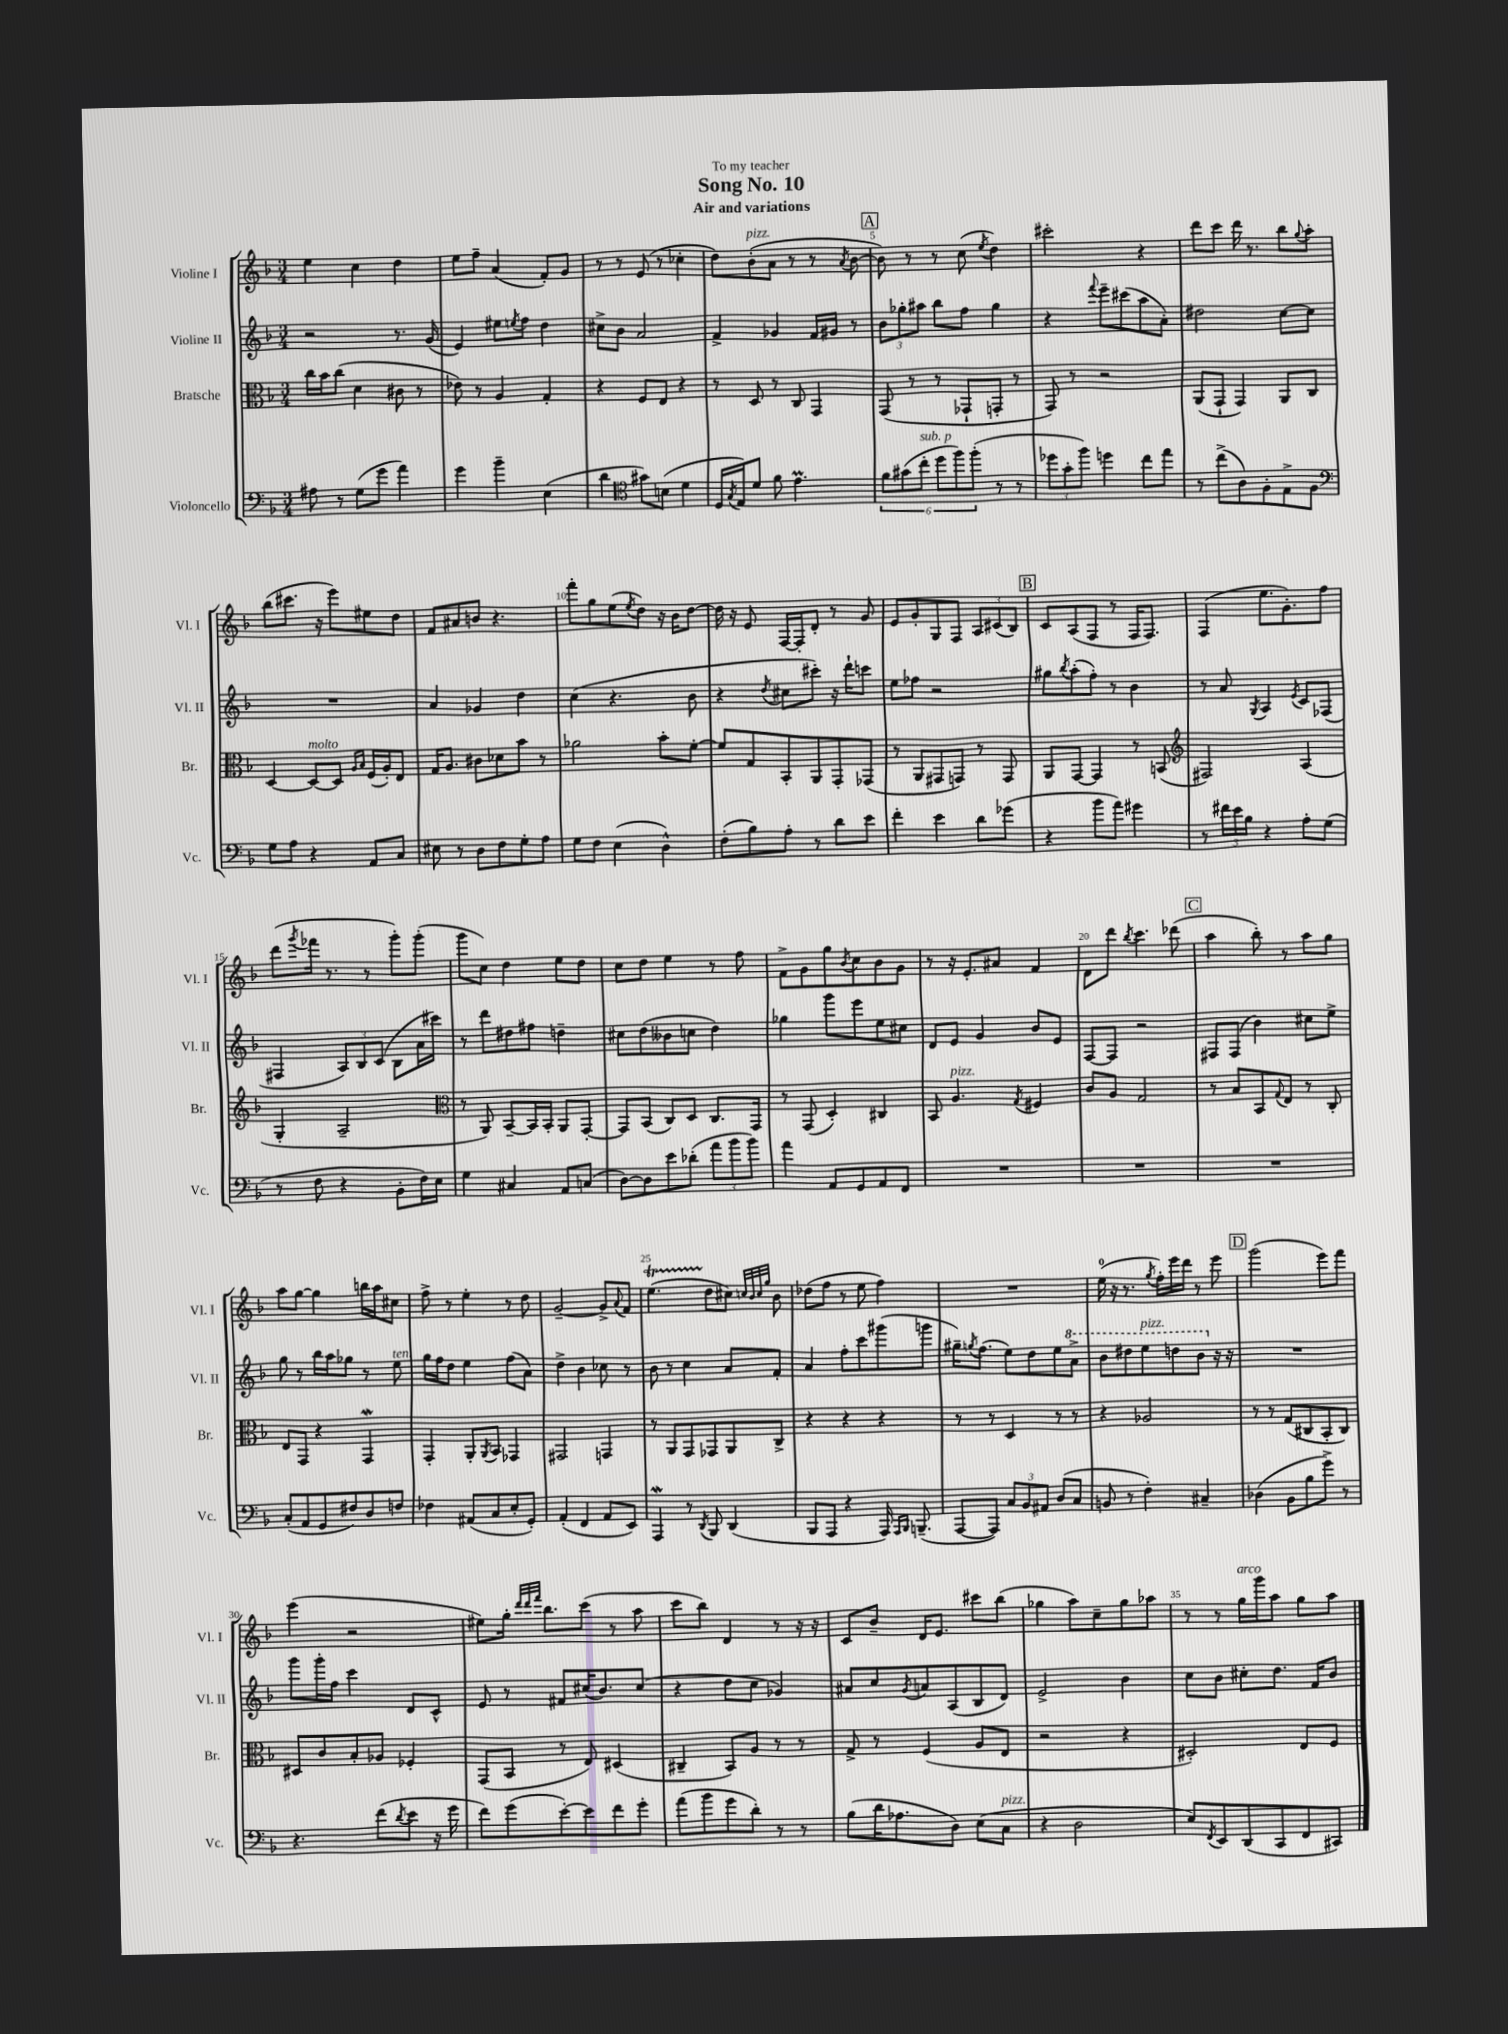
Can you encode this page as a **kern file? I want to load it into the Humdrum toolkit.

**kern	**kern	**kern	**kern
*part4	*part3	*part2	*part1
*staff4	*staff3	*staff2	*staff1
*I"Violoncello	*I"Bratsche	*I"Violine II	*I"Violine I
*I'Vc.	*I'Br.	*I'Vl. II	*I'Vl. I
*clefF4	*clefC3	*clefG2	*clefG2
*k[b-]	*k[b-]	*k[b-]	*k[b-]
*M3/4	*M3/4	*M3/4	*M3/4
=1	=1	=1	=1
8A#X\	16cc\LL	2r	4ee\
.	16b-\J	.	.
8r	(8cc\J	.	.
(8G\L	4d\	.	4cc\
8g\J	.	.	.
4a\)	8c#X\	8.r	4dd\
.	8r	.	.
.	.	(16g/	.
=2	=2	=2	=2
4g\	8e-X\)	4e/)	8ee\L
.	8r	.	8ff~\J
4b-~\	4A/	8ee#X\L	(4a/
.	.	8qeen/	.
.	.	8ff\J	.
(4E\	4G'/	4dd\	8f'/L)
.	.	.	8g/J
=3	=3	=3	=3
4d\	4r	8cc#X^\L	8r
.	.	8b-\J	8r
*clefC4	*	*	*
8g#X\L)	8F/L	2a/	(8e/
(8Bn\J	8E/J	.	8r
4d\	4r	.	4cc-X'\
=4	=4	=4	=4
16D/LL	8r	4f^/	8dd\L)
8qG/	.	.	.
16E/J)	.	.	.
!	!	!	!LO:TX:a:i:t=pizz.
8d/J	8D/	.	(8b-'\
8f\	8r	4g-X/	8a\J
4.em\	8C/	.	8r
.	4GG/	16f/LL	8r
.	.	16g#X/JJ	.
.	.	.	8qa/
.	.	8r	[8b-\
!!LO:REH:place=s1:t=A
=5	=5	=5	=5
12f\L	(8GG/	12b-\L	8b-\])
(12g#X\	.	12gg-X'\	.
.	8r	.	8r
!LO:TX:a:i:t=sub. p	!	!	!
12cc'\J	.	12aa#X\J	.
12dd\L	8r	8bb-\L	8r
12ff\)	.	.	.
.	8GG-X`/L	8ff\J	(8cc\
(12ff'\J	.	.	.
.	.	.	8qee/
8r	8GGn'/J	4gg-\	4dd\)
8r	8r	.	.
=6	=6	=6	=6
12dd-X\L	8GG/)	4r	2ccc#X'\
12g'\	.	.	.
.	8r	.	.
12ff\J)	.	.	.
.	.	8qqfff/	.
4ddn\	2r	8eee~\L	.
.	.	(8ccc#X\	.
8cc\L	.	8aa\	4r
8ee\J	.	8a'\J)	.
=7	=7	=7	=7
8r	(8AA/L	2dd#X\	8ddd\L
(8cc^\L	8GG`/J	.	8ccc\J
8A\)	4GG/)	.	16ddd\
.	.	.	8.r
8F'\	.	.	.
8E^\	8AA/L	[8cc\L	8bb-\L
.	.	.	8qqgg/
8F\J	8C/J	8cc\J]	8aa'\J
!!LO:LB:g=z
=8	=8	=8	=8
*clefF4	*	*	*
8G\L	[4D/	2.r	(8bb-\L
8A\J	.	.	8.ccc#X\J
!	!LO:TX:a:i:t=molto	!	!
4r	8D/L_	.	.
.	.	.	16r
.	8D/J]	.	8eee\L)
.	16qqA/LL	.	.
.	16qqB-/JJ	.	.
8AA/L	(16F/LL	.	8ee#X\
.	16A'/J)	.	.
8C/J	8E/J	.	8dd\J
=9	=9	=9	=9
8E#X\	16G/KL	4a/	8f/L
.	8.A/J	.	.
8r	.	.	8a#X/
8D\L	8c#X\L	4g-X/	8bn/J
8F\	8d-X\	.	4.r
8G'\	8b-\J	4dd\	.
8A\J	8r	.	.
=10	=10	=10	=10
8G\L	2a-X\	(4cc\	8fff'\L
8F\J	.	.	8gg\
(4E\	.	4.r	(8ee\
.	.	.	8qee/
.	.	.	8dd\J)
4D^^\)	8b-'\L	.	16r
.	.	.	16b-\KL
.	[8f'\J	8b-\	[8dd\J
=11	=11	=11	=11
(8F'\L	8f/L]	4r	16dd\]
.	.	.	16r
8B-\)	8G/	.	8e/
.	.	8qdd/	.
8A'\J	8BB-'/	8cc#X\L	[16F/LL
.	.	.	16F'/J]
8r	8AA/	8ccc#X'\J)	8d'/J
8d\L	8GG'/	16r	8r
.	.	16ddd`\KL	.
8e\J	(8GG-X/J	8cccn\J	8g/
=12	=12	=12	=12
4f'\	8r	8ee\L	8e/L
.	8AA/L	8ff-X\J	8g'/
4e\	8GG#X/	2r	8G/
.	8GGn/J)	.	8F/J
8d\L	8r	.	12A/L
.	.	.	(12c#X/
(8g-X\J	8GG/	.	.
.	.	.	12B-/J)
!!LO:REH:place=s1:t=B
=13	=13	=13	=13
4r	8AA/L	8gg#X\L	8c/L
.	.	8qbb-/	.
.	[8GG/J	(8aa'\	(8A/
8b-\L	4GG/]	8ff'\J)	8F/J
8a\J)	.	8r	8r
4g#X\	8r	4b-\	16F/KL
.	.	.	8.F/J)
.	(8BBn/	.	.
=14	=14	=14	=14
*	*clefG2	*	*
8r	2F#X/)	8r	(4F/
24f#X\LL	.	8a/	.
24e\	.	.	.
24B-\JJ	.	.	.
.	.	8qG/	.
4r	.	4A/	8.ee\L
.	.	.	8.g'\)
.	.	8qe/	.
8A'\L	(4A/	8c/L	.
(8G\J	.	(8F-X/J	8ff\J
!!LO:LB:g=z
=15	=15	=15	=15
8r	4G'/	4F#X/	(8ddd\L
.	.	.	8qggg/
8F\	.	.	16fff-X\Jk
.	.	.	8.r
4r	2A~/	12A/L)	.
.	.	12B-/	.
.	.	.	8r
.	.	(12c/J	.
8BB-'\L	.	8B-\L	8ggg'\L)
16F\L)	.	16a\L	(8ggg'\J
16E\JJ	.	16ccc#X\JJ)	.
=16	=16	=16	=16
*	*clefC3	*	*
4G\	8r	8r	8ggg\L
.	8AA/)	8ddd\L	8cc\J)
4C#X/	[8BB-~/L	8dd#X\	4dd\
.	16BB-/L]	8ff#X\J	.
.	16BB-'/JJ	.	.
8AA/L	8AA/L	4ddn~\	8ee\L
(8Cn/J	[8GG'/J	.	8dd\J
=17	=17	=17	=17
[8D\L)	8GG/L]	8cc#X\L	8cc\L
8D\]	(8BB-/J	(8dd\	8dd\J
8e\	8C/L)	8b--X\	4ee\
(8d-X'\J	8D/J	8ccn\J	.
12a\L	8.C/L	4dd\)	8r
12b-\	.	.	.
.	.	.	8ff\
12b-\J)	.	.	.
.	16GG/Jk	.	.
=18	=18	=18	=18
4a\	8r	4gg-X\	8f^\L
.	(8GG/	.	8g\
8AA/L	4D'/)	8ggg\L	8gg\
.	.	.	8qb-/
8GG/	.	8eee\	8cc\
8AA/	4C#X/	8ee\	8b-\
8FF/J	.	8cc#X\J	8g\J
=19	=19	=19	=19
2.r	8BB-/	8d/L	8r
!	!LO:TX:a:i:t=pizz.	!	!
.	4.A/	8e/J	16r
.	.	.	8.e'/L
.	.	4g/	.
.	.	.	8a#X/J
.	8qG/	.	.
.	4F#X/	8b-/L	4f/
.	.	8e/J	.
=20	=20	=20	=20
2.r	8c/L	[8F/L	8d\L
.	8A/J	8F/J]	8ddd\J
.	.	.	8qbb-/
.	2G/	2r	4.ccc\
.	.	.	(8ddd-X\
!!LO:REH:place=s1:t=C
=21	=21	=21	=21
2.r	8r	8F#X/L	4aa\
.	8B-/L	(8F#/J	.
.	8BB-/	4b-\)	8bb-'\)
.	8qqG/	.	.
.	8E/J	.	8r
.	8r	8cc#X\L	8aa\L
.	8C'/	8ee^\J	8gg\J
!!LO:LB:g=z
=22	=22	=22	=22
(8C'/L	8E/L	8gg\	8aa\L
8AA/	8GG/J	8r	[8gg\J
8GG/	4r	16bb-\LL	4gg\]
.	.	16aa\J	.
8F#X/)	.	8gg-X\J	.
8D/	4GGW/	8r	16bbn\LL
.	.	.	16aa\J
!	!	!LO:TX:a:i:t=ten.	!
8Fn/J	.	8ee\	8cc#X\J
=23	=23	=23	=23
4F-X\	4GG'/	16gg\LL	8ff^\
.	.	16ff\J	.
.	.	8dd\J	8r
(8AA#X/L	8AA'/L	4ee\	4ee'\
.	8qAA/	.	.
8C/	8BB-/J	.	.
8E'/	4GG-X/	(8ff\L	8r
8GG'/J)	.	8a\J)	8dd\
=24	=24	=24	=24
(4AA'/	2GG#X/	4dd^\	[2g~/
4FF/	.	4b-\	.
8AA/L	4GGn/	8cc-X\	8g^/L]
.	.	.	8qqa/
8EE/J)	.	8r	8f/J
=25	=25	=25	=25
4AAAW/	8r	8b-\	(4.eet\
.	8AA/L	8r	.
8r	8GG/	4cc\	.
8qDD/	.	.	.
8BBB-/	8GG-X/	.	8dd\L
(4DD/	8AA/	8a/L	8cc#X\J)
.	.	.	32qqccn/LLL
.	.	.	32qqb-/
.	.	.	32qqcc/
.	.	.	32qqgg/JJJ
.	8C^/J	8f'/J	8b-\
=26	=26	=26	=26
8BBB-/L	4r	4a/	(8dd-X\L
8AAA/J	.	.	8ff\J
4r	4r	8ff'\L	8r
.	.	8ccc\	8ee\
16AAA/)	4r	(8ggg#X\	4ff\)
16qqAAA/LL	.	.	.
16qqBBB-/JJ	.	.	.
(8.BBBn~/	.	.	.
.	.	8gggn\J	.
=27	=27	=27	=27
[8AAA/L	8r	16gg#X~\KL)	2.r
.	.	8qggn/	.
.	.	(8.ff\J	.
8AAA/J])	8r	.	.
12C/L	4D/	8ee\L)	.
12BB-/	.	.	.
.	.	8dd\	.
12AA#X/J	.	.	.
(8D/L	8r	8ee\	.
*	*	*8va	*
8C/J	8r	8aa^\J	.
=28	=28	=28	=28
8BBn/	4r	8bb-\L	(16ee\
.	.	.	16r
8r	.	8ddd#X\	8.r
!	!	!LO:TX:a:i:t=pizz.	!
4F'\)	2A-X/	8eee\	.
.	.	.	8qgg/
.	.	.	16ff'\LL)
.	.	8dddn\	16eee\
.	.	.	16ddd\JJ
4C#X~/	.	8bb-\J	8r
*	*	*X8va	*
.	.	16r	8eee\
.	.	16r	.
!!LO:REH:place=s1:t=D
=29	=29	=29	=29
(4D-X\	8r	2.r	(2ggg\
.	8r	.	.
8BB-\L	(8G/L	.	.
8B-\	8C#X/	.	.
8g^\J)	8BB-'/	.	8eee\L)
8r	8C#/J)	.	8fff\J
!!LO:LB:g=z
=30	=30	=30	=30
4.r	8D#X/L	8ggg\L	(4eee\
.	8c/	16ggg'\L	.
.	.	16ff\JJ	.
.	8B-'/	4ccc\	2r
(8f\L	8A-X/J	.	.
8qd/	.	.	.
8e\J	4F-X'/	8d/L	.
16r	.	8c^^/J	.
16g\	.	.	.
=31	=31	=31	=31
8f\L)	(8GG/L	8e/	8ee#X\L)
(8g\	8BB-/J	8r	16gg'\Jk
.	.	.	32qqddd/LLL
.	.	.	32qqddd/
.	.	.	32qqfff/JJJ
.	.	.	8.bb-\L
[8e'\)	8r	8f#X/L	.
8e\]	8E/)	(16cc#X/K	(8ccc\J
.	.	8.b-/)	.
8f\	(4D#X/	.	8r
8g'\J	.	(8cc#/J	8aa\
=32	=32	=32	=32
(8a\L	4C#X~/	4r	8ccc\L
8b-\	.	.	8bb-\J)
8g\	8BB-/L)	8dd\L	4d/
8d'\J)	8A/J	8cc\J	.
8r	8r	4g-X/)	8r
8r	8r	.	16r
.	.	.	16r
=33	=33	=33	=33
(8B-\L	8G^/	8a#X/L	8c/L
16d\K	8r	8cc/	8b-~/J
8.A-X\	.	.	.
.	.	8qg/	.
.	(4F/	8an/	16d/KL
.	.	.	8.e/J
8D\J)	.	(8A/	.
(8E\L	8A/L	8B-/	8ccc#X\L
!LO:TX:a:i:t=pizz.	!	!	!
8C\J	8E/J	8d/J)	(8bb-\J
=34	=34	=34	=34
4r	2r	2e^/	4gg-X\
2D\	.	.	8aa\L)
.	.	.	8cc~\
.	4r	4b-\	8gg-\
.	.	.	8aa-X\J
=35	=35	=35	=35
8E/L)	2D#X'/)	8cc\L	8r
8qFF/	.	.	.
8EE/	.	8b-\J	8r
!	!	!	!LO:TX:a:i:t=arco
(8DD/	.	8cc#X'\L	16gg\LL
.	.	.	16ggg\J
8CC/	.	8.dd\J	8aa\J
8FF/	8E/L	.	8gg\L
.	.	16f/KL	.
8CC#X/J)	8F/J	8b-/J	8aa\J
==	==	==	==
*-	*-	*-	*-
